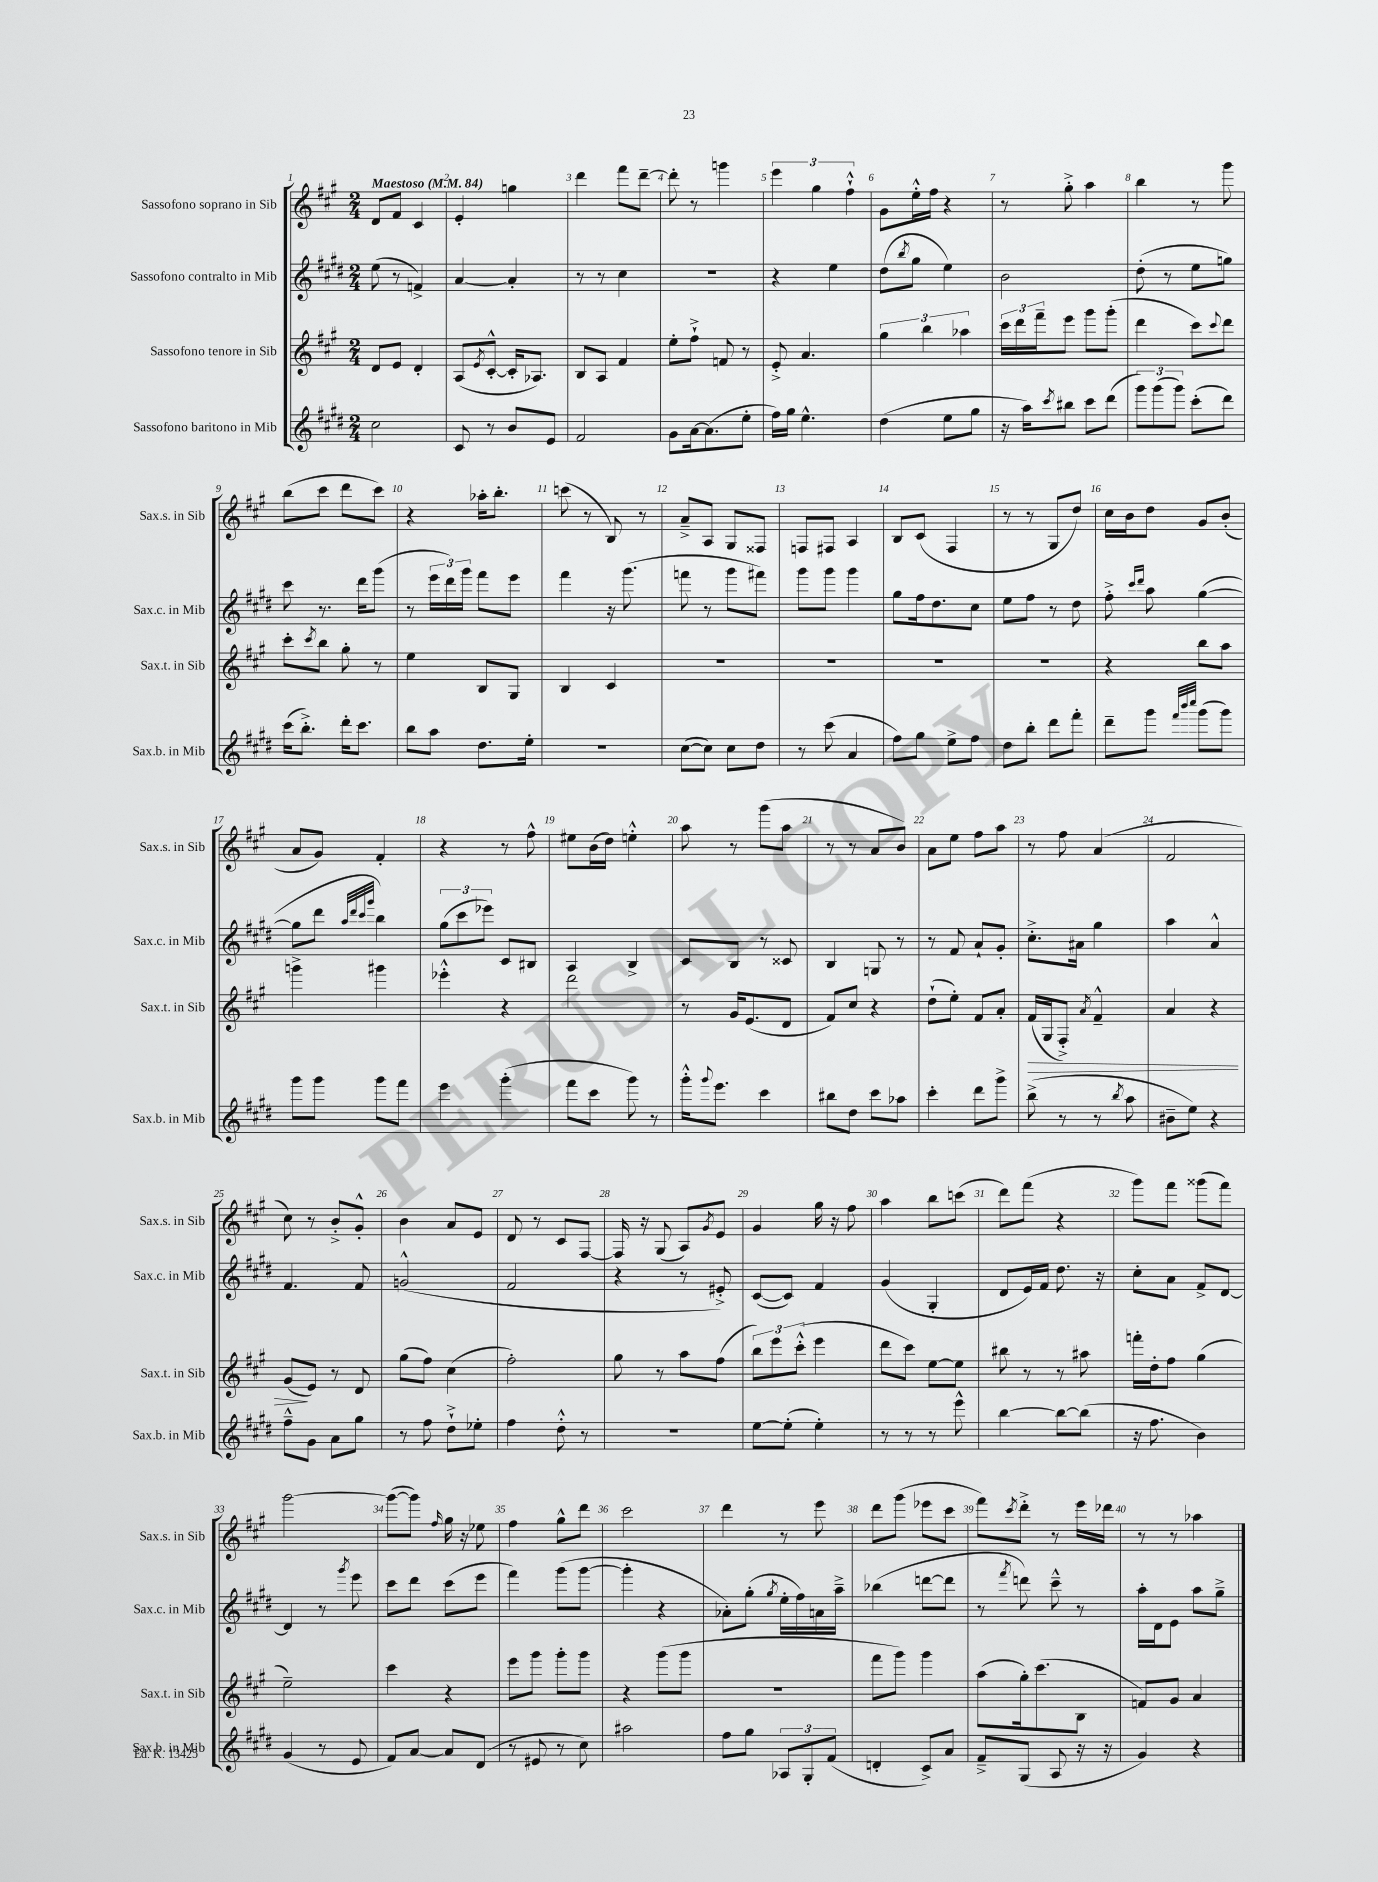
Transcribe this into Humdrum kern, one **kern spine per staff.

**kern	**kern	**kern	**kern
*staff4	*staff3	*staff2	*staff1
*clefG2	*clefG2	*clefG2	*clefG2
*k[f#c#g#d#]	*k[f#c#g#]	*k[f#c#g#d#]	*k[f#c#g#]
*M2/4	*M2/4	*M2/4	*M2/4
*MM84	*MM84	*MM84	*MM84
2cc#\	8d/L	(8ee\	8d/L
.	8e/J	8r	8f#/J
.	4d'/	4f^/)	4c#/
=	=	=	=
8c#/	(8A/L	[4a/	4e'/
.	8qe/	.	.
8r	[8c#'^^/J	.	.
8b/L	16c#'/]LK	4a'/]	4gg\
.	8.A-/J)	.	.
8e/J	.	.	.
=	=	=	=
2f#/	8B/L	8r	4ddd\
.	8A/J	8r	.
.	4f#/	4cc#\	8fff#\L
.	.	.	[8ddd~\J
=	=	=	=
8g#\L	8ee'\L	2r	8ddd'\]
[16a\k	8ff#`^\J	.	8r
(8.a\]	.	.	.
.	8f/	.	4ggg\
8ee'\J	8r	.	.
=	=	=	=
16ff#\LL)	8e'^/	4r	6eee\
16gg#\JJ	.	.	.
4.ee^^\	4.a/	.	.
.	.	.	6gg#\
.	.	4ee\	.
.	.	.	6ff#`^^\
=	=	=	=
(4dd#\	6gg#\	(8dd#\L	8g#\L
.	.	8qbb/	.
.	.	8gg#\J	16ee'^^\L
.	6bb\	.	.
.	.	.	16ff#\JJ
8ee\L	.	4ee\)	4r
.	6aa-\	.	.
8gg#\J	.	.	.
=	=	=	=
16r	24ccc#\LL	2b\	8r
.	24ddd\	.	.
16aa\LK)	.	.	.
.	24fff#~\J	.	.
8qccc#/	.	.	.
8bb#\J	8eee\J	.	8gg#'^\
8ccc#\L	8ggg#\L	.	4aa\
(8ddd#\J	(8ggg#'\J	.	.
=	=	=	=
12ggg#\L)	4ddd\	(8dd#'\	4bb\
(12ggg#\	.	.	.
.	.	8r	.
12ggg#\J)	.	.	.
(8ccc#'\L	8ccc#\L)	8ee\L	8r
.	8qqccc#/	.	.
8ddd#\J)	8ddd\J	8gg\J)	8ggg#\
=	=	=	=
(16ccc#\LK	8ccc#'\L	8ccc#\	(8bb\L
8.bb'^\J)	.	.	.
.	8qccc#/	.	.
.	8bb\J	8.r	8ccc#\J
16ddd#'\LK	8gg#'\	.	8ddd\L
8.ccc#\J	.	16ddd#\LK	.
.	8r	(8ggg#\J	8ccc#\J)
=	=	=	=
8bb\L	4ee\	8r	4r
8aa\J	.	24eee\LL	.
.	.	24ddd#\)	.
.	.	24ggg#\JJ	.
8.dd#\L	8B/L	8fff#\L	16aa-'\LK
.	.	.	8.bb'\J
.	8G#/J	8eee\J	.
16ee'\Jk	.	.	.
=	=	=	=
2r	4B/	4fff#\	(8ccc\
.	.	.	8r
.	4c#/	16r	8B/)
.	.	(8.ggg#\	.
.	.	.	8r
=	=	=	=
([8cc#\L	2r	8fff\	8a~^/L
8cc#\]J)	.	8r	8A/J
8cc#\L	.	8ggg#\L	8G#/L
8dd#\J	.	8fff#\J)	8F##/J
=	=	=	=
8r	2r	8ggg#\L	8F/L
(8ccc#\	.	8ggg#\J	8F#/J
4a/	.	4ggg#\	4A/
=	=	=	=
8ff#\L)	2r	8gg#\L	8B/L
8gg#\J	.	16ff#\k	(8c#/J
.	.	8.dd#\	.
8ee^\L	.	.	4F#/
8ff#\J	.	8cc#\J	.
=	=	=	=
8dd#\L	2r	8ee\L	8r
8bb'\J	.	8ff#\J	8r
8ddd#\L	.	8r	8G#/L
8fff#'\J	.	8dd#\	8dd/J)
=	=	=	=
8ddd#~\L	4r	8ff#'^\	16cc#\LL
.	.	.	16b\J
.	.	16qqccc#/LL	.
.	.	16qqddd#/JJ	.
8ggg#\J	.	8aa\	8dd\J
32qqfff#/LLL	.	.	.
32qqbbb/	.	.	.
32qqcccc#/JJJ	.	.	.
(8ggg#\L	8bb\L	([4gg#\	8g#/L
8ggg#\J)	8aa\J	.	(8b'/J
=	=	=	=
8ggg#\L	4ggg^\	8gg#\]L	8a/L
8ggg#\J	.	8ddd#\J	8g#/J)
.	.	32qqaa/LLL	.
.	.	32qqddd#/	.
.	.	32qqccc#/	.
.	.	32qqggg#/JJJ	.
8ggg#\L	4ggg#\	4bb\)	4f#'/
8fff#\J	.	.	.
=	=	=	=
4eee\	4eee-'^^\	(12gg#\L	4r
.	.	12ccc#\	.
.	.	12eee-\J)	.
(4ggg#'\	4r	8c#/L	8r
.	.	8B#/J	8ff#^^\
=	=	=	=
8fff#\L	2ddd\	4A/	8ee#\L
8ccc#\J	.	.	(16b\L
.	.	.	16dd\JJ)
8ggg#\)	.	4B^/	4ee'^^\
8r	.	.	.
=	=	=	=
16ggg#'^^\LK	8r	8c#/L	8aa\
8qqggg#/	.	.	.
8.eee\J	.	.	.
.	16g#/LK	8B/J	8r
.	(8.e/	.	.
4ccc#\	.	8r	(8ggg#\L
.	8d/J	8c##/	8aa\J
=	=	=	=
8bb#\L	8f#/L)	4B/	8r
8dd#\J	8cc#/J	.	8r
8ccc#\L	4r	8G/	8a/L
8aa-\J	.	8r	8b/J)
=	=	=	=
4ccc#'\	(8dd`\L	8r	8a\L
.	8ee'\J)	8f#/	8ee\J
8ddd#\L	8f#/L	8a`/L	8ff#\L
8ggg#^\J	8a'/J	8g#'/J	8aa\J
=	=	=	=
(8bb^\	(16f#/LL	8.cc#'^\L	8r
.	16G#/J	.	.
8r	8F#'^/J)	.	8ff#\
.	.	16a#\Jk	.
.	8qa/	.	.
8r	4f#~^^/	4gg#\	(4a/
8qbb/	.	.	.
8aa\	.	.	.
=	=	=	=
8b#~\L	4a/	4aa\	2f#/
8ee\J)	.	.	.
4r	4r	4a^^/	.
=	=	=	=
8ff#~^^\L	(8g#/L	4.f#/	8cc#\)
8g#\J	8e/J)	.	8r
8a\L	8r	.	8b'^/L
8gg#\J	8d/	8f#/	8g#'^^/J
=	=	=	=
8r	(8gg#\L	(2g^^/	4b\
8ff#\	8ff#\J)	.	.
8dd#`^\L	(4cc#\	.	8a/L
8ee-'\J	.	.	8e/J
=	=	=	=
4ff#\	2ff#'\)	2f#/	8d/
.	.	.	8r
8dd#'^^\	.	.	8c#/L
8r	.	.	[8F#/J
=	=	=	=
2r	8gg#\	4r	16F#/]
.	.	.	16r
.	8r	.	(8G#/
.	8aa\L	8r	8A/L)
.	.	.	8qg#/
.	(8ff#\J	8e#'^/)	8e/J
=	=	=	=
[8ee\L	12bb\L)	([8c#/L	4g#/
.	12eee\	.	.
(8ee'\]J	.	8c#/]J)	.
.	(12ccc#'^^\J	.	.
4ee'\)	4eee\	4f#/	16gg#\
.	.	.	16r
.	.	.	8ff#\
=	=	=	=
8r	8ddd\L	(4g#/	4aa\
8r	8ccc#\J)	.	.
8r	[8ee\L	4G#'/	8bb\L
8eee^^\	8ee\]J	.	(8ccc\J
=	=	=	=
[4bb\	8bb#\	8d#/L	8ddd\L)
.	8r	16e/L)	(8fff#\J
.	.	16f#/JJ	.
8bb\_L	8r	8.dd#\	4r
(8bb\]J	8aa#\	.	.
.	.	16r	.
=	=	=	=
16r	16fff'\LL	8cc#'\L	8ggg#\L)
8.ff#\	16dd'\J	.	.
.	8ff#\J	8a\J	8fff#\J
4b\)	(4gg#\	8f#^/L	(8ggg##\L
.	.	[8d#/J	8fff#\J)
=	=	=	=
(4g#/	2ee~\)	4d#/]	[2ggg#\
8r	.	8r	.
.	.	8qggg#/	.
8e/	.	8eee\	.
=	=	=	=
8f#/L)	4ccc#\	8ccc#\L	(8ggg#\_L
[8a/J	.	8ddd#\J	8ggg#\]J)
.	.	.	16qqff#/
8a/]L	4r	(8ccc#\L	16gg#\
.	.	.	16r
(8d#/J	.	8eee\J	8ee-\
=	=	=	=
8r	8eee\L	4fff#\)	4ff#\
8e#/	8ggg#\J	.	.
8r	8ggg#'\L	(8ggg#\L	8gg#^^\L
8cc#\)	8ggg#\J	[8ggg#\J	8ddd\J
=	=	=	=
2aa#\	4r	4ggg#'\]	2ccc#\
.	(8ggg#\L	4r	.
.	8ggg#\J	.	.
=	=	=	=
8ff#\L	2r	8a-'\L)	4ddd\
8gg#\J	.	(8gg#'\J	.
.	.	8qgg#/	.
12A-/L	.	16ee'\LL	8r
.	.	16ff#\)	.
12G#'/	.	.	.
.	.	16a\	8eee\
(12f#/J	.	.	.
.	.	16aa~^\JJ	.
=	=	=	=
4d'/	8fff#\L	(4bb-\	8ddd\L
.	8ggg#\J)	.	(8ggg#\J
8c#^/L)	4ggg#\	[8ddd\L	8eee-\L
8a/J	.	8ddd\]J	8ccc#\J
=	=	=	=
8f#~^/L	(8aa\L	8r	8fff#\L)
.	.	8qfff#/	8qccc#/
(8G#/J	16gg#'\k)	8ddd\)	8ddd'^\J
.	(8.ccc#\	.	.
8A/	.	8ccc#~^^\	8r
16r	8B\J	8r	16eee\LL
16r	.	.	16ddd-\JJ
=	=	=	=
4g#/)	8f/L)	16aa'\LL	8r
.	.	16d#\J	.
.	8g#/J	8e\J	8r
4r	4a/	8aa\L	4aa-\
.	.	8gg#~^\J	.
==	==	==	==
*-	*-	*-	*-
